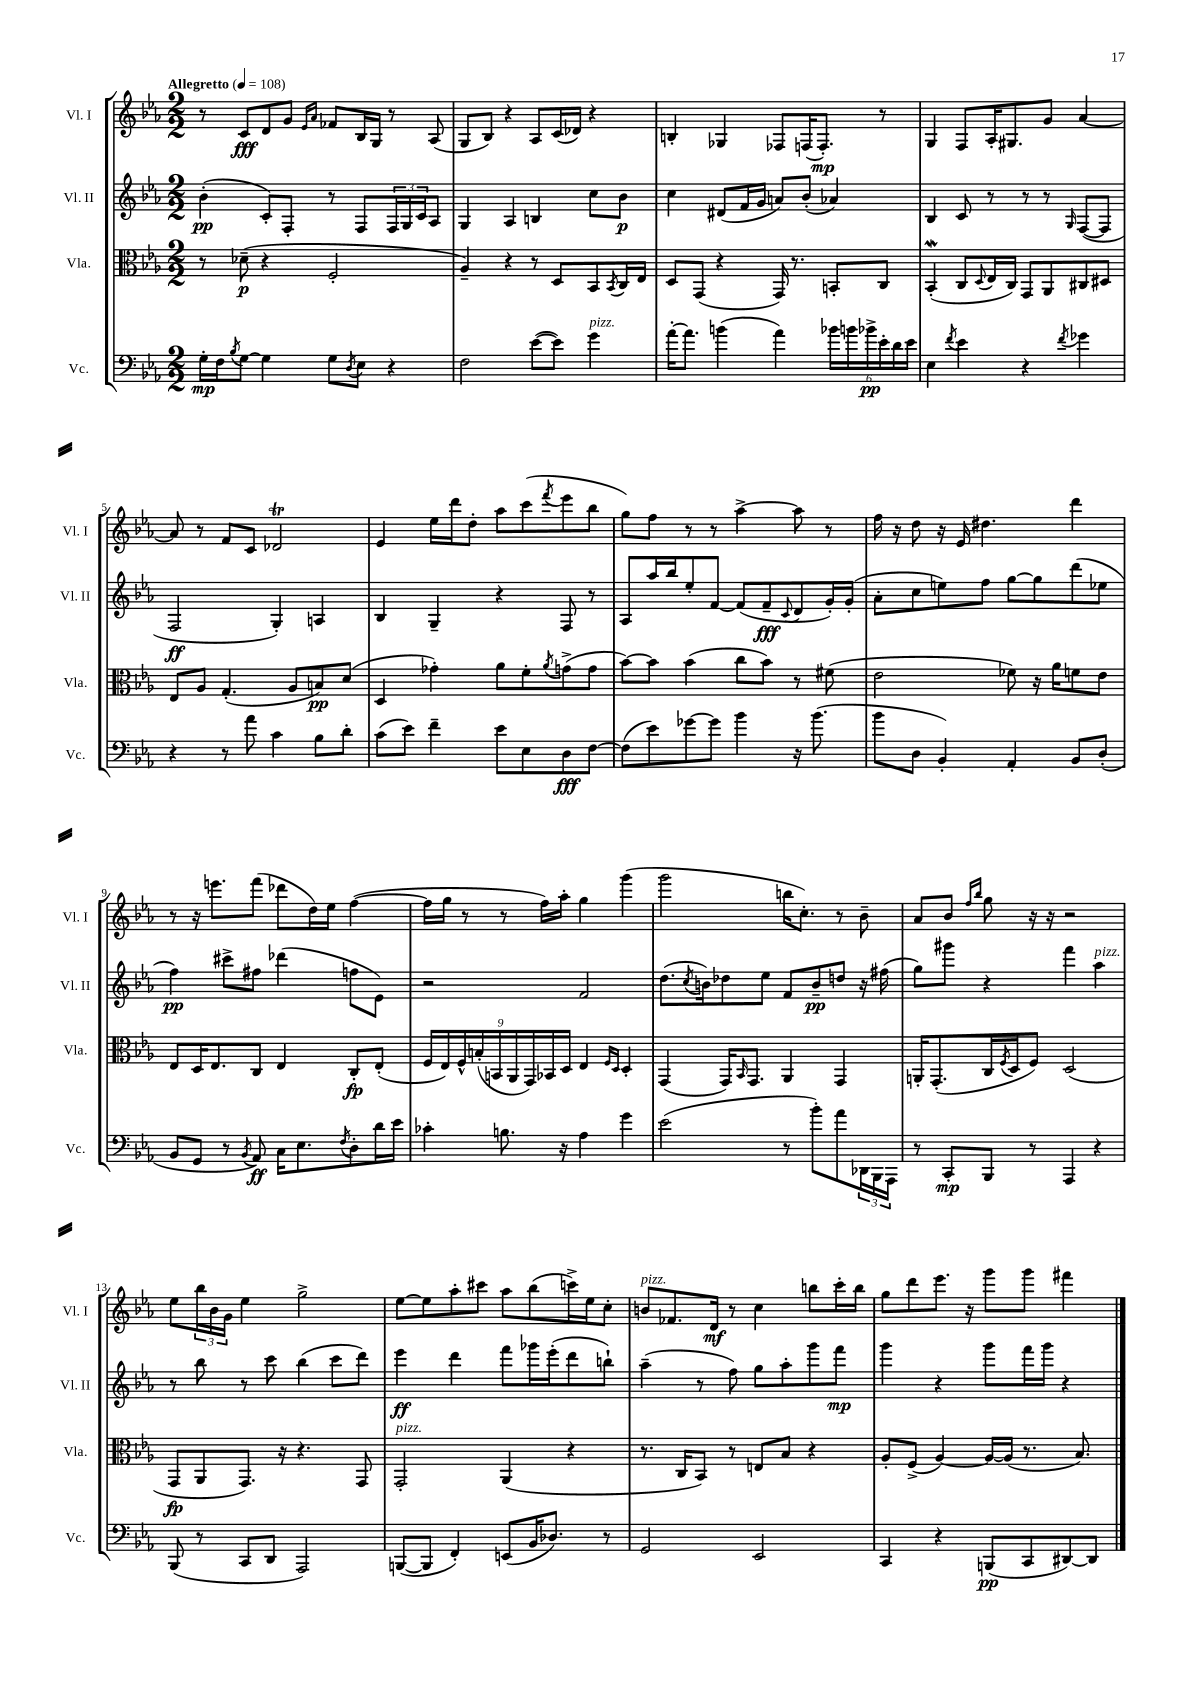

**kern	**kern	**kern	**kern
*staff4	*staff3	*staff2	*staff1
*clefF4	*clefC3	*clefG2	*clefG2
*k[b-e-a-]	*k[b-e-a-]	*k[b-e-a-]	*k[b-e-a-]
*M2/2	*M2/2	*M2/2	*M2/2
*MM108	*MM108	*MM108	*MM108
16G'\LL	8r	(4b-'\	8r
16F\J	.	.	.
8qB-/	.	.	.
[8G\J	(8d-~\	.	8c/L
4G\]	4r	8c'/L)	8d/
.	.	8F'/J	8g/J
.	.	.	16qqe-/LL
.	.	.	16qqa-/JJ
8G\L	2F'/	8r	8f-/L
8qD/	.	.	.
8E-\J	.	8F/L	16B-/L
.	.	.	16G/JJ
4r	.	24F/L	8r
.	.	24G/	.
.	.	24c/J	.
.	.	8A-/J	(8A-/
=	=	=	=
2F\	4A-~/)	4G/	8G/L
.	.	.	8B-/J)
.	4r	4A-/	4r
([8e-\L	8r	4B/	8A-/L
8e-\]J)	8D/L	.	(16c/L
.	.	.	16d-/JJ)
4g\	8BB-/	8cc\L	4r
.	8qBB-/	.	.
.	16C/L	8b-\J	.
.	16E-/JJ	.	.
=	=	=	=
[16a-'\LK	8D/L	4cc\	4B'/
8.a-\]J	.	.	.
.	(8GG/J	.	.
(4b\	4r	(8d#/L	4G-/
.	.	16f/L	.
.	.	16g/JJ	.
4a-\)	16GG/)	8a/L)	8F-/L
.	8.r	.	.
.	.	(8b-'/J	(16F/K
.	.	.	8.F'/J)
24b-\LL	8BB'/L	4a-/)	.
24b\	.	.	.
24b-^\	.	.	.
24e-'\	8C/J	.	8r
24d\	.	.	.
24e-\JJ	.	.	.
=	=	=	=
4E-\	(4BB-'/	4B-/	4G/
8qf/	.	.	.
4e-\	8C/L	8c/	8F/L
.	8qqD/	.	.
.	16E-/L	8r	16A-'/K
.	16C/JJ)	.	8.G#/
4r	8GG/L	8r	.
.	8AA-/	8r	8g/J
8qf/	.	16qqG/	.
4g-\	8C#/	([8F/L	[4a-/
.	8D#/J	8F/]J	.
=	=	=	=
4r	8E-/L	2F/	8a-/]
.	8A-/J	.	8r
8r	(4.G'/	.	8f/L
8a-\	.	.	8c/J
4c\	.	4G'/)	2d-/
.	8A-/L	.	.
8B-\L	8B/)	4A/	.
8d'\J	(8d/J	.	.
=	=	=	=
(8c\L	4D/	4B-/	4e-/
8e-\J)	.	.	.
4f~\	4g-'\)	4G~/	16ee-\LL
.	.	.	16ddd\J
.	.	.	8dd'\J
8e-\L	8a-\L	4r	8aa-\L
8E-\	8f'\	.	(8ccc\
.	8qa-/	.	8qfff/
8D\	(8g^\	8F/	8eee-\
[8F\J	8g\J	8r	8bb-\J
=	=	=	=
(8F\]L	[8b-\L)	8A-/L	8gg\L)
8e-\)	8b-\]J	16aa-/L	8ff\J
.	.	16bb-/J	.
[8g-\	(4b-\	8ee-'/	8r
8g-\]J	.	[8f/J	8r
4b-\	8cc\L	(8f/]L	[4aa-^\
.	8b-\J)	8f~/	.
.	.	8qqc/	.
16r	8r	8d/	8aa-\]
(8.b-\	.	.	.
.	(8f#\	16g'/L)	8r
.	.	(16g'/JJ	.
=	=	=	=
8b-\L	2e-\	8a-'\L	16ff\
.	.	.	16r
8D\J	.	8cc\	8dd\
4BB-'/)	.	8ee\)	16r
.	.	.	16e-/
.	.	8ff\J	4.dd#\
4AA-'/	8f-\)	[8gg\L	.
.	16r	8gg\]	.
.	16a-\LK	.	.
8BB-/L	8f\	(8ddd\	4ddd\
(8D'/J	8e-\J	8ee-\J	.
=	=	=	=
8BB-/L	8E-/L	4ff\)	8r
8GG/J	16D/K	.	16r
.	8.E-/	.	8.eee\L
8r	.	8ccc#^\L	.
8qBB-/	.	.	.
8AA-/)	8C/J	8ff#\J	(8fff\J
16C\LK	4E-/	(4ddd-\	8ddd-\L
8.E-\	.	.	.
.	.	.	16dd\L)
.	.	.	16ee-\JJ
8qF/	.	.	.
8D'\	8C'/L	8ff\L	([4ff\
16d\L	(8E-'/J	8e-\J)	.
16e-\JJ	.	.	.
=	=	=	=
4c-'\	18F/LL	2r	16ff\]LL
.	18E-/)	.	.
.	.	.	16gg\JJ
.	18F^^/	.	.
.	.	.	8r
.	(18B'/	.	.
.	18BB/	.	.
8.B\	.	.	8r
.	18AA-/	.	.
.	18GG/)	.	.
.	.	.	16ff\LL)
.	18BB-/	.	.
16r	.	.	16aa-'\JJ
.	18D/JJ	.	.
4A-\	4E-/	2f/	4gg\
.	16qqF/LL	.	.
.	16qqD/JJ	.	.
4g\	4D'/	.	(4ggg\
=	=	=	=
(2e-\	(4GG/	(8.dd\L	2ggg\
.	.	8qcc/	.
.	.	16b\k)	.
.	16GG/LK)	8dd-\	.
.	16qqBB-/	.	.
.	8.GG/J	.	.
.	.	8ee-\J	.
8r	4AA-/	8f/L	16bb\LK
.	.	.	8.cc'\J)
8b-'\L)	.	8b~/	.
8a-\	4GG/	8dd/J	8r
24DD-\L	.	16r	8b-~\
24BBB-\	.	.	.
.	.	(16ff#\	.
24AAA-\JJ	.	.	.
=	=	=	=
8r	16AA'/LK	8gg\L)	8a-/L
.	(8.GG'/	.	.
8CC'/L	.	8ggg#\J	8b-/J
.	.	.	16qqff/LL
.	.	.	16qqbb-/JJ
8BBB-/J	16C/L	4r	8gg\
.	8qF/	.	.
.	16D/J	.	.
8r	8F/J)	.	16r
.	.	.	16r
4AAA-/	(2D/	4fff\	2r
4r	.	4aa-\	.
=	=	=	=
(8BBB-/	8GG/L	8r	8ee-\L
8r	8AA-/	8bb-\	24bb-\L
.	.	.	24b-\
.	.	.	24g\JJ
8CC/L	8.GG/J)	8r	4ee-\
8DD/J	.	8ccc\	.
.	16r	.	.
2AAA-/)	4.r	(4bb-\	2gg^\
.	.	8ccc\L	.
.	8GG/	8ddd\J)	.
=	=	=	=
([8BBB/L	2GG'/	4eee-\	[8ee-\L
8BBB/]J	.	.	8ee-\]
4FF'/)	.	4ddd\	8aa-'\
.	.	.	8ccc#\J
(8EE/L	(4AA-/	8fff\L	8aa-\L
16BB-/K	.	16ggg-\L	(8bb-\
8.D-/J)	.	(16eee-'\J	.
.	4r	8ddd\	16ccc^\L)
.	.	.	16ee-\J
8r	.	8bb`\J)	8cc'\J
=	=	=	=
2GG/	8.r	(4aa-~\	8b/L
.	.	.	8.f-/
.	16C/LK	.	.
.	8BB-/J)	8r	.
.	.	.	16d/Jk
.	8r	8ff\)	8r
2EE-/	8E/L	8gg\L	4cc\
.	8B-/J	8aa-'\	.
.	4r	8ggg\	8bb\L
.	.	8fff\J	16ccc'\L
.	.	.	16bb\JJ
=	=	=	=
4CC/	8A-'/L	4ggg\	8gg\L
.	(8F^/J	.	8ddd\
4r	[4A-/)	4r	8.eee-\J
.	.	.	16r
(8BBB/L	16A-/_LL	8ggg\L	8ggg\L
.	(16A-/]JJ	.	.
8CC/	8.r	16fff\L	8ggg\J
.	.	16ggg\JJ	.
[8DD#/)	.	4r	4fff#\
.	8.B-/)	.	.
8DD#/]J	.	.	.
==	==	==	==
*-	*-	*-	*-
